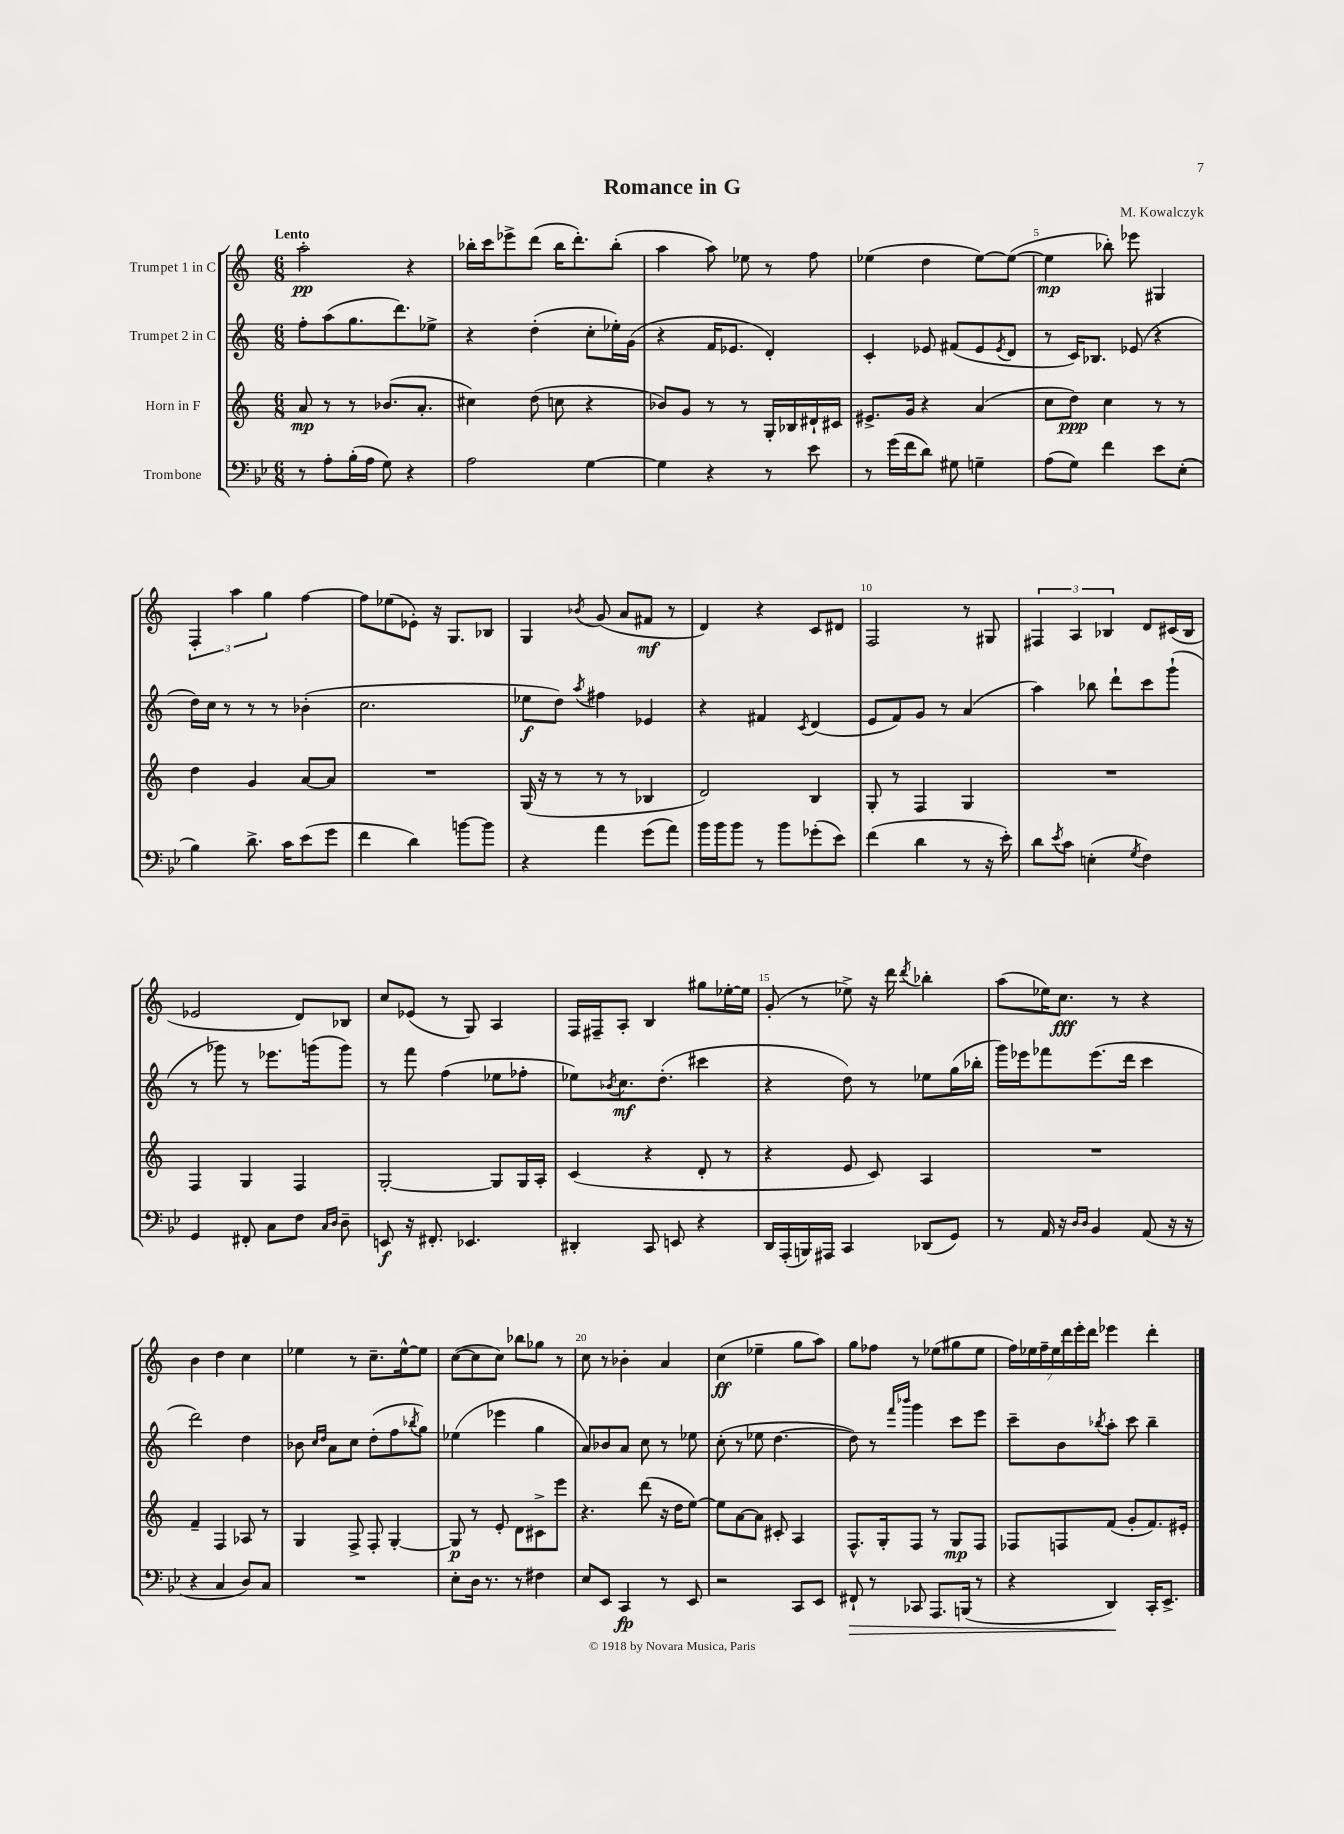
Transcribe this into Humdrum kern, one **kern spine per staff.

**kern	**dynam	**kern	**dynam	**kern	**dynam	**kern	**dynam
*part4	*part4	*part3	*part3	*part2	*part2	*part1	*part1
*staff4	*staff4	*staff3	*staff3	*staff2	*staff2	*staff1	*staff1
*I"Trombone	*	*I"Horn in F	*	*I"Trumpet 2 in C	*	*I"Trumpet 1 in C	*
*clefF4	*	*clefG2	*	*clefG2	*	*clefG2	*
*k[b-e-]	*	*k[]	*	*k[]	*	*k[]	*
*M6/8	*	*M6/8	*	*M6/8	*	*M6/8	*
=1	=1	=1	=1	=1	=1	=1	=1
!	!	!	!	!	!	!LO:TX:a:B:t=Lento	!
8r	.	8a/	mp	8ff'\L	.	2aa'\	pp
8A'\L	.	8r	.	(8aa\	.	.	.
(16B-'\L	.	8r	.	8.gg\	.	.	.
16A\JJ	.	.	.	.	.	.	.
8G\)	.	(8.b-X/L	.	.	.	.	.
.	.	.	.	8.ddd\)	.	.	.
4r	.	.	.	.	.	4r	.
.	.	8.a'/J	.	.	.	.	.
.	.	.	.	8ee-X^\J	.	.	.
=2	=2	=2	=2	=2	=2	=2	=2
2A\	.	4cc#X\)	.	4r	.	16bb-X'\LL	.
.	.	.	.	.	.	16ccc\J	.
.	.	.	.	.	.	8eee-X^\	.
.	.	(8dd\	.	(4dd'\	.	(8ddd\J	.
.	.	8ccn\	.	.	.	16bb-\KL	.
.	.	.	.	.	.	8.ddd'\)	.
[4G\	.	4r	.	8cc'\L	.	.	.
.	.	.	.	16ee-X'\L)	.	(8bb-'\J	.
.	.	.	.	(16g\JJ	.	.	.
=3	=3	=3	=3	=3	=3	=3	=3
4G\]	.	8b-X/L)	.	4r	.	4aa\	.
.	.	8g/J	.	.	.	.	.
4r	.	8r	.	16f/KL	.	8aa\)	.
.	.	.	.	8.e-X/J	.	.	.
.	.	8r	.	.	.	8ee-X\	.
8r	.	16G'/LL	.	4d'/)	.	8r	.
.	.	16B-X/	.	.	.	.	.
8e-\	.	16d#X`/	.	.	.	8ff\	.
.	.	16c#X/JJ	.	.	.	.	.
=4	=4	=4	=4	=4	=4	=4	=4
8r	.	8.e#X^/L	.	4c'/	.	(4ee-X\	.
(16g\LL	.	.	.	.	.	.	.
16f\J	.	16g/Jk	.	.	.	.	.
8d\J)	.	4r	.	8e-X/	.	4dd\	.
8G#X\	.	.	.	(8f#X/L	.	.	.
4Gn~\	.	(4a/	.	8e-/	.	[8ee-\L)	.
.	.	.	.	8qe-/	.	.	.
.	.	.	.	8d/J	.	(8ee-\J_	.
=5	=5	=5	=5	=5	=5	=5	=5
(8A\L	.	8cc\L	.	8r	.	4ee-\]	mp
8G\J)	.	8dd\J)	ppp	16c/KL)	.	.	.
.	.	.	.	8.B-X/J	.	.	.
4f\	.	4cc\	.	.	.	8bb-X'\)	.
.	.	.	.	(8e-X/	.	8eee-X\	.
8e-\L	.	8r	.	4r	.	4G#X/	.
(8E-'\J	.	8r	.	.	.	.	.
!!LO:LB:g=z
=6	=6	=6	=6	=6	=6	=6	=6
4B-\)	.	4dd\	.	16dd\LL)	.	6F'/	.
.	.	.	.	16cc\JJ	.	.	.
.	.	.	.	8r	.	.	.
.	.	.	.	.	.	6aa\	.
8.d^\	.	4g/	.	8r	.	.	.
.	.	.	.	.	.	6gg\	.
.	.	.	.	8r	.	.	.
16c\KL	.	.	.	.	.	.	.
(8e-\	.	[8a/L	.	(4b-X'\	.	[4ff\	.
8g\J	.	8a/J]	.	.	.	.	.
=7	=7	=7	=7	=7	=7	=7	=7
4f\	.	2.r	.	2.cc\	.	8ff\L]	.
.	.	.	.	.	.	(8ee-X\	.
4d\)	.	.	.	.	.	8e-X'\J)	.
.	.	.	.	.	.	16r	.
.	.	.	.	.	.	8.G/L	.
[8bn\L	.	.	.	.	.	.	.
8b\J]	.	.	.	.	.	8B-X/J	.
=8	=8	=8	=8	=8	=8	=8	=8
4r	.	(16G/	.	8ee-X\L	f	4G/	.
.	.	16r	.	.	.	.	.
.	.	8r	.	8dd\J)	.	.	.
.	.	.	.	8qaa/	.	8qb-X/	.
4a\	.	8r	.	4ff#X\	.	(8g/	.
.	.	8r	.	.	.	8a/L	.
(8g\L	.	4B-X/	.	4e-X/	.	8f#X/J	mf
8a\J)	.	.	.	.	.	8r	.
=9	=9	=9	=9	=9	=9	=9	=9
16b-\LL	.	2d/)	.	4r	.	4d/)	.
16b-\J	.	.	.	.	.	.	.
8b-\J	.	.	.	.	.	.	.
8r	.	.	.	4f#X/	.	4r	.
8b-\L	.	.	.	.	.	.	.
.	.	.	.	8qc/	.	.	.
(8g-X'\	.	4B/	.	(4d/	.	8c/L	.
8e-\J)	.	.	.	.	.	8d#X/J	.
=10	=10	=10	=10	=10	=10	=10	=10
(4f\	.	8G'/	.	8e/L	.	2F/	.
.	.	8r	.	8f/)	.	.	.
4d\	.	4F/	.	8g/J	.	.	.
.	.	.	.	8r	.	.	.
8r	.	4G/	.	(4a/	.	8r	.
16r	.	.	.	.	.	8G#X/	.
16e-'\)	.	.	.	.	.	.	.
=11	=11	=11	=11	=11	=11	=11	=11
8d\L	.	2.r	.	4aa\)	.	6F#X/	.
8qe-/	.	.	.	.	.	.	.
8c\J	.	.	.	.	.	.	.
.	.	.	.	.	.	6A/	.
(4En'\	.	.	.	8bb-X\	.	.	.
.	.	.	.	.	.	6B-X/	.
.	.	.	.	8ddd`\L	.	.	.
8qG/	.	.	.	.	.	.	.
4F\)	.	.	.	8ccc\	.	8d/L	.
.	.	.	.	(8ggg`\J	.	(16c#X/L	.
.	.	.	.	.	.	16B-/JJ	.
!!LO:LB:g=z
=12	=12	=12	=12	=12	=12	=12	=12
4GG/	.	4F/	.	8r	.	2e-X/	.
.	.	.	.	8ggg-X\)	.	.	.
8FF#X'/	.	4G/	.	8r	.	.	.
8C\L	.	.	.	8.eee-X\L	.	.	.
8F\J	.	4F/	.	.	.	8d/L)	.
.	.	.	.	(16gggn\k	.	.	.
16qqC/LL	.	.	.	.	.	.	.
16qqD/JJ	.	.	.	.	.	.	.
8D~\	.	.	.	8ggg\J)	.	8B-X/J	.
=13	=13	=13	=13	=13	=13	=13	=13
8EEn/	f	[2G'/	.	8r	.	8cc/L	.
16r	.	.	.	8fff\	.	(8e-X/J	.
8.FF#X'/	.	.	.	.	.	.	.
.	.	.	.	(4ff\	.	8r	.
4.EE-X/	.	.	.	.	.	8G/)	.
.	.	8G/L]	.	8ee-X\L	.	4A/	.
.	.	16G/L	.	8ff-X'\J	.	.	.
.	.	16A'/JJ	.	.	.	.	.
=14	=14	=14	=14	=14	=14	=14	=14
4DD#X'/	.	(4c/	.	8ee-X\L)	.	16F/LL	.
.	.	.	.	.	.	16F#X~/J	.
.	.	.	.	8qb-X/	.	.	.
.	.	.	.	8.cc\	mf	8A'/J	.
8CC/	.	4r	.	.	.	4B/	.
.	.	.	.	(8.dd'\J	.	.	.
8EEn/	.	.	.	.	.	.	.
4r	.	8d'/	.	4ccc#X\	.	8gg#X\L	.
.	.	8r	.	.	.	[16ee-X'\L	.
.	.	.	.	.	.	16ee-\JJ]	.
=15	=15	=15	=15	=15	=15	=15	=15
16DD/LL	.	4r	.	4r	.	(8g'/	.
(16AAA'/	.	.	.	.	.	.	.
16BBBn/)	.	.	.	.	.	8r	.
16AAA#X/JJ	.	.	.	.	.	.	.
4CC/	.	8e/	.	8dd\)	.	8ee-X^\)	.
.	.	8c/)	.	8r	.	16r	.
.	.	.	.	.	.	16ddd\	.
.	.	.	.	.	.	8qddd/	.
(8DD-X/L	.	4A/	.	8ee-X\L	.	4bb-X'\	.
8GG/J)	.	.	.	(16gg\L	.	.	.
.	.	.	.	16bb-X'\JJ	.	.	.
=16	=16	=16	=16	=16	=16	=16	=16
8r	.	2.r	.	16ggg\LL)	.	(8aa\L	.
.	.	.	.	16eee-X\J	.	.	.
16AA/	.	.	.	8fff-X\	.	16ee-X\K)	.
16r	.	.	.	.	.	8.cc\J	fff
16qqD/LL	.	.	.	.	.	.	.
16qqD/JJ	.	.	.	.	.	.	.
4BB-/	.	.	.	(8.eee-\	.	.	.
.	.	.	.	.	.	8r	.
.	.	.	.	16ddd\Jk	.	.	.
(8AA/	.	.	.	4ccc\	.	4r	.
16r	.	.	.	.	.	.	.
16r	.	.	.	.	.	.	.
!!LO:LB:g=z
=17	=17	=17	=17	=17	=17	=17	=17
4r	.	4f~/	.	2ddd\)	.	4b\	.
4C/	.	4F/	.	.	.	4dd\	.
8D/L)	.	8A-X/	.	4dd\	.	4cc\	.
8C/J	.	8r	.	.	.	.	.
=18	=18	=18	=18	=18	=18	=18	=18
2.r	.	4G/	.	8b-X\	.	4ee-X\	.
.	.	.	.	16qqcc/LL	.	.	.
.	.	.	.	16qqdd/JJ	.	.	.
.	.	.	.	8a\L	.	.	.
.	.	8F^/	.	8cc\J	.	8r	.
.	.	8F'/	.	(8dd'\L	.	8.cc~\L	.
.	.	[4G'/	.	8ff\	.	.	.
.	.	.	.	.	.	[16ee-^^\k	.
.	.	.	.	8qbb-X/	.	.	.
.	.	.	.	8gg\J)	.	8ee-\J]	.
=19	=19	=19	=19	=19	=19	=19	=19
8E-'\L	.	8G/]	p	(4ee-X\	.	([8cc\L	.
16D\Jk	.	8r	.	.	.	8cc\]	.
8.r	.	.	.	.	.	.	.
.	.	8e'/	.	4eee-X\	.	8cc\J)	.
8r	.	8d\L	.	.	.	8bb-X\L	.
4F#X\	.	8c#X^\	.	4gg\	.	8gg-X\J	.
.	.	8eee\J	.	.	.	8r	.
=20	=20	=20	=20	=20	=20	=20	=20
8E-/L	.	4.r	.	8a/L)	.	8cc\	.
8EE-/J	.	.	.	8b-X/	.	8r	.
4CC/	fp	.	.	8a/J	.	4b-X'\	.
.	.	(8ddd\	.	8cc\	.	.	.
8r	.	16r	.	8r	.	4a/	.
.	.	16dd\KL	.	.	.	.	.
8EE-/	.	[8ee\J)	.	8ee-X\	.	.	.
=21	=21	=21	=21	=21	=21	=21	=21
2r	.	8ee\L]	.	(8cc'\	.	(4cc\	ff
.	.	[8a\	.	8r	.	.	.
.	.	8a\J]	.	8ee-X\	.	4ee-X~\	.
.	.	8c#X'/	.	[4.dd\	.	.	.
8CC/L	.	4A/	.	.	.	8gg\L	.
8EE-/J	.	.	.	.	.	8aa\J)	.
=22	=22	=22	=22	=22	=22	=22	=22
!	!LO:HP:b	!	!	!	!	!	!
8FF#X`/	>	8.F^^/L	.	8dd\])	.	8gg\L	.
8r	.	.	.	8r	.	8ff-X\J	.
.	.	16G'/k	.	.	.	.	.
.	.	.	.	16qqfff/LL	.	.	.
.	.	.	.	16qqbbb-X/JJ	.	.	.
8CC-X/	.	8F/J	.	4ggg\	.	8r	.
8.AAA/L	.	8r	.	.	.	(8ee-X\L	.
.	.	8G/L	mp	8ccc\L	.	8gg#X\	.
(16BBBn/Jk	.	.	.	.	.	.	.
8r	.	8F/J	.	8eee\J	.	8ee-\J	.
=23	=23	=23	=23	=23	=23	=23	=23
4r	.	8F-X/L	.	8ccc~\L	.	28ff\LL)	.
.	.	.	.	.	.	28ee-X\	.
.	.	.	.	.	.	28ff~\	.
.	.	.	.	.	.	28ee-\	.
.	.	8Fn/	.	8b\	.	.	.
.	.	.	.	.	.	28ddd\	.
.	.	.	.	.	.	28eee'\	.
.	.	.	.	.	.	28ddd\JJ	.
.	.	.	.	8qbb-X/	.	.	.
4DD/)	.	(8f/J	.	8aa'\J	.	4eee-X\	.
.	.	8g'/L	.	8ccc\	.	.	.
16CC'/KL	]	8.f/)	.	4bb-~\	.	4ddd'\	.
8.EE-^/J	.	.	.	.	.	.	.
.	.	16e#X'/Jk	.	.	.	.	.
==	==	==	==	==	==	==	==
*-	*-	*-	*-	*-	*-	*-	*-
